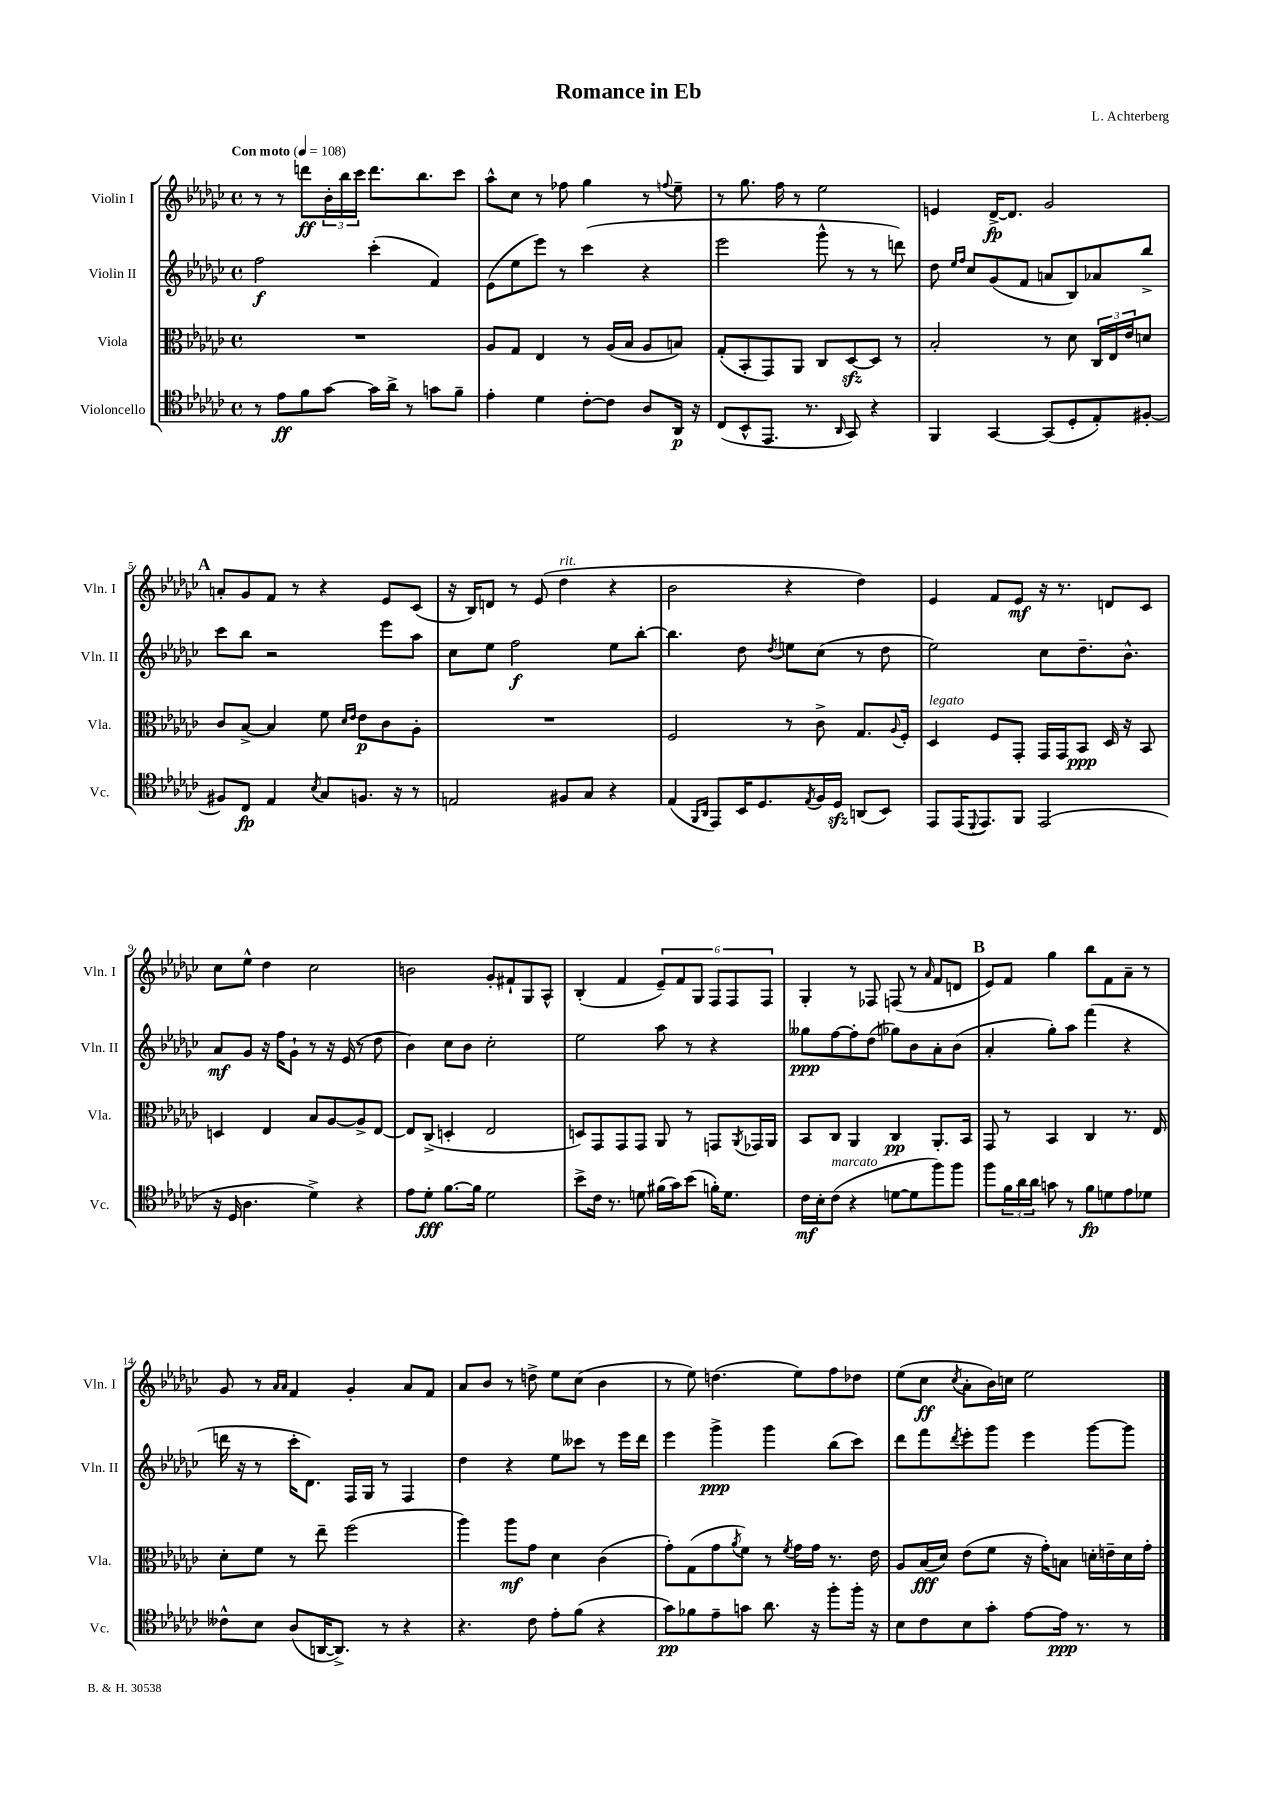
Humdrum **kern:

**kern	**kern	**kern	**kern
*staff4	*staff3	*staff2	*staff1
*clefC4	*clefC3	*clefG2	*clefG2
*k[b-e-a-d-g-c-]	*k[b-e-a-d-g-c-]	*k[b-e-a-d-g-c-]	*k[b-e-a-d-g-c-]
*M4/4	*M4/4	*M4/4	*M4/4
*met(c)	*met(c)	*met(c)	*met(c)
*MM108	*MM108	*MM108	*MM108
8r	1r	2ff	8r
8e-	.	.	8r
8f	.	.	8ddd
[8g-	.	.	24b-'
.	.	.	24bb-
.	.	.	24ccc-
16g-]	.	(4ccc-'	8.ddd
16a-^	.	.	.
8r	.	.	.
.	.	.	8.bb-
8g	.	4f)	.
8f~	.	.	8ccc-
=	=	=	=
4e-'	8A-	(8e-	8aa-^^
.	8G-	8ee-	8cc-
4d-	4E-	8eee-)	8r
.	.	8r	8ff-
[8c-'	8r	(4ccc-	4gg-
8c-]	(16A-	.	.
.	16B-	.	.
8A-	8A-	4r	8r
.	.	.	8qqff
16AA-	8B)	.	8ee-~
16r	.	.	.
=	=	=	=
(8C-	(8G-'	2eee-	8r
8BB-^^	8BB-'	.	8.gg-
8.EE-	8GG-)	.	.
.	.	.	16ff
.	8AA-	.	8r
8.r	.	.	.
.	8C-	8ggg-^^	2ee-
16qqAA-	.	.	.
8GG-)	[8D-	8r	.
4r	8D-]	8r	.
.	8r	8ddd)	.
=	=	=	=
4FF	2B-'	8dd-	4e
.	.	16qqee-	.
.	.	16qqff	.
.	.	8cc-	.
[4GG-	.	(8g-	[16d-^
.	.	.	8.d-]
.	.	8f	.
(8GG-]	8r	8a	2g-
8D-'	8d-	8B-)	.
8E-')	24C-	8a-	.
.	24E-	.	.
.	24e-	.	.
[8F#'	8d	8bb-^	.
=	=	=	=
8F#]	8c-	8ccc-	8a'
8C-	[8B-^	8bb-	8g-
4E-	4B-]	2r	8f
.	.	.	8r
8qB-	.	.	.
8G-	8f	.	4r
.	16qqd-	.	.
.	16qqe-	.	.
8.F	8e-	.	.
.	8c-	8eee-	8e-
16r	.	.	.
8r	8A-'	8aa-	(8c-
=	=	=	=
2E	1r	8cc-	16r
.	.	.	16B-)
.	.	8ee-	8d
.	.	2ff	8r
.	.	.	(8e-
8F#	.	.	4dd-
8G-	.	.	.
4r	.	8ee-	4r
.	.	[8bb-'	.
=	=	=	=
(4E-	2F	4.bb-]	2b-
16qqFF	.	.	.
16qqAA-	.	.	.
8EE-)	.	.	.
16BB-	.	8dd-	.
8.D-	.	.	.
.	.	8qdd-	.
.	8r	8ee	4r
8qE-	.	.	.
16F	8c-^	(8cc-	.
16D-	.	.	.
(8AA	8.G-	8r	4dd-)
8BB-)	.	8dd-	.
.	8qqA-	.	.
.	16F'	.	.
=	=	=	=
8EE-	4D-	2ee-)	4e-
(16EE-	.	.	.
8qqDD-	.	.	.
8.EE-)	.	.	.
.	8F	.	8f
8FF	8GG-'	.	8e-
(2EE-	16GG-	8cc-	16r
.	16GG-	.	8.r
.	8BB-	8.dd-~	.
.	16D-	.	8d
.	16r	8.b-^^	.
.	8BB-	.	8c-
=	=	=	=
16r	4D	8a-	8cc-
16D-	.	.	.
4.A-	.	8g-	8ee-^^
.	4E-	16r	4dd-
.	.	16ff	.
.	.	8g-`	.
4d-^)	8B-	8r	2cc-
.	[8A-	16r	.
.	.	(16e-	.
4r	8A-^]	8r	.
.	[8E-	8dd-	.
=	=	=	=
8e-	8E-]	4b-)	2b
8d-'	(8C-^	.	.
[8.f	4D'	8cc-	.
.	.	8b-	.
16f]	.	.	.
2d-	2E-	2cc-'	8g-'
.	.	.	8f#`
.	.	.	8G-
.	.	.	8A-^^
=	=	=	=
8b-^	8D)	2ee-	(4B-'
16c-	8GG-	.	.
8.r	.	.	.
.	8GG-	.	4f
8d	8GG-	.	.
(16f#	8AA-	8aa-	12e-~)
16g-)	.	.	.
.	.	.	12f
(8b-	8r	8r	.
.	.	.	12G-
16f')	8GG	4r	12F
8.d	.	.	.
.	.	.	12F
.	8qAA-	.	.
.	16GG-	.	.
.	.	.	12F
.	16AA-	.	.
=	=	=	=
16c-	8BB-	8gg--	4G-'
16B-'	.	.	.
(8c-	8C-	[8ff	.
4r	4AA-	8ff']	8r
.	.	(8dd-	8F-
[8d	4C-	8gg-)	(8F
8d]	.	8b-	8r
.	.	.	16qqa-
8ff)	8.AA-'	8a-'	8f
8ff	.	(8b-	8d
.	16BB-	.	.
=	=	=	=
8ff	8GG-	4a-'	8e-)
24f	8r	.	8f
24a-	.	.	.
24a-	.	.	.
8g	4BB-	8gg-')	4gg-
8r	.	8aa-	.
8f	4C-	(4fff	8bb-
8d	.	.	8f
8e-	8.r	4r	8a-~
8d-	.	.	8r
.	16E-	.	.
=	=	=	=
8c--^^	8d-'	16ddd	8g-
.	.	16r	.
8B-	8f	8r	8r
.	.	.	16qqa-
.	.	.	16qqa-
(8A-	8r	16ccc-'	4f
.	.	8.d-)	.
[16AA	8ee-~	.	.
8.AA^])	.	.	.
.	(2ff	16F	4g-'
.	.	16G-	.
8r	.	8r	.
4r	.	4F	8a-
.	.	.	8f
=	=	=	=
4.r	4aa-)	4dd-	8a-
.	.	.	8b-
.	8aa-	4r	8r
8c-	8g-	.	8dd^
8e-'	4d-	8ee-	8ee-
(8f	.	8ccc--	(8cc-
4r	(4c-	8r	4b-
.	.	16eee-	.
.	.	16ddd-	.
=	=	=	=
8g-)	8g-')	4eee-	8r
8f-	(8G-	.	8ee-)
8e-~	8g-	4ggg-^	(4.dd
.	8qa-	.	.
8g	8f)	.	.
8.a-	8r	4ggg-	.
.	8qf	.	.
.	16g-	.	8ee-)
16r	16g-	.	.
8ff'	8.r	(8bb-	8ff
16ff'	.	8ccc-)	8dd-
16r	16e-	.	.
=	=	=	=
8B-	8A-	8ddd-	(8ee-
8c-	(16B-	8fff	8cc-
.	16d-)	.	.
.	.	8qddd-	8qcc-
8B-	(8e-	8eee-'	8a-'
8g-'	8f	8ggg-	16b-)
.	.	.	16cc
[8e-	16r	4eee-	2ee-
.	16g-')	.	.
16e-]	8B	.	.
8.r	.	.	.
.	16d'	[8ggg-	.
.	16e~	.	.
8r	16d	8ggg-]	.
.	16g-'	.	.
==	==	==	==
*-	*-	*-	*-
